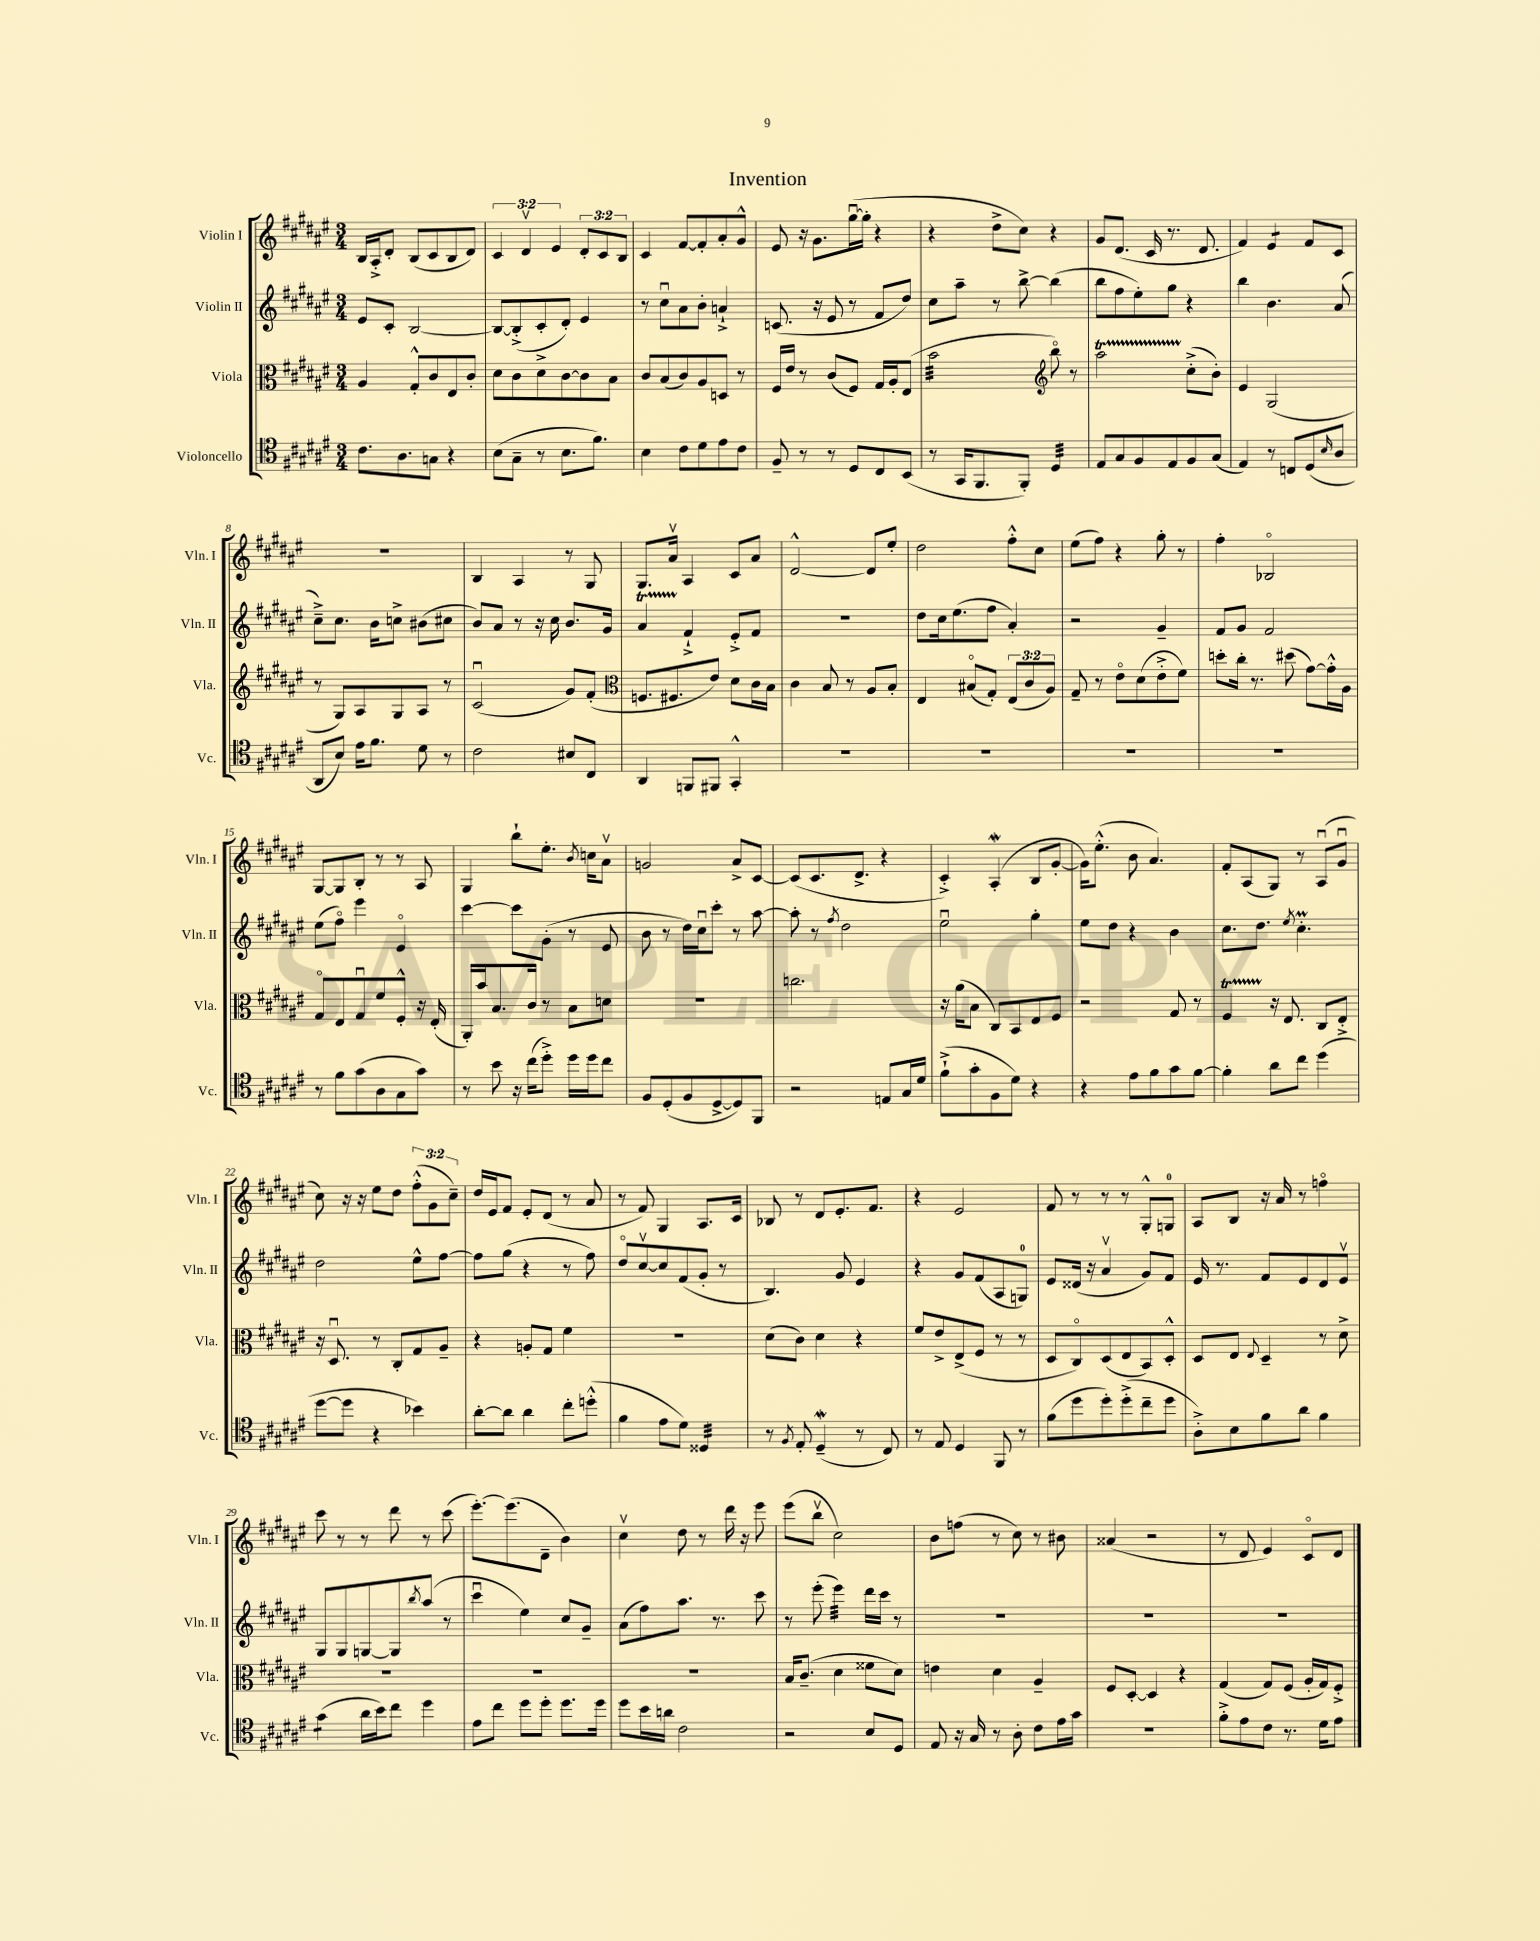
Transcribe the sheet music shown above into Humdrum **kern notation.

**kern	**kern	**kern	**kern
*staff4	*staff3	*staff2	*staff1
*clefC4	*clefC3	*clefG2	*clefG2
*k[f#c#g#d#a#e#]	*k[f#c#g#d#a#e#]	*k[f#c#g#d#a#e#]	*k[f#c#g#d#a#e#]
*M3/4	*M3/4	*M3/4	*M3/4
8.c#\L	4A#/	8e#/L	16B/LL
.	.	.	16A#'^/J
.	.	8c#'/J	8d#'/J
8.A#\	.	.	.
.	8G#'^^/L	[2B/	(8B/L
8G\J	8c#/	.	8c#/
4r	8E#/	.	8B/
.	8c#'/J	.	8d#/J)
=	=	=	=
(8B\L	8d#\L	8B/_L	6c#/
8G#~\J	8c#\	(8B'^/]	.
.	.	.	6d#v/
8r	8d#^\	8c#'/	.
.	.	.	6e#/
8.B\L	[8c#\	8d#'/J)	.
.	8c#\]	4e#/	12d#'/L
8.f#\J)	.	.	.
.	.	.	12c#/
.	8B\J	.	.
.	.	.	12B/J
=	=	=	=
4B\	8c#/L	8r	4c#/
.	(8B/	8cc#u\L	.
8c#\L	8c#/)	8a#\	[8f#/L
8d#\	8A#/	8b'\J	8f#'/]
8e#\	8D/J	4a`^/	8a#'/
8c#\J	8r	.	8g#^^/J
=	=	=	=
8F#~/	16F#/LL	(8.c/	8e#/
.	16e#/JJ	.	.
8r	8r	.	16r
.	.	16r	8.g#\L
8r	(8c#/L	8e#/	.
8D#/L	8F#/J)	8r	([16gg#u\L
.	.	.	16gg#'\]JJ
8C#/	16G#/LL	8f#/L	4r
.	16A#'/J	.	.
(8BB/J	(8E#/J	8dd#/J)	.
=	=	=	=
8r	2b\	8cc#\L	4r
16GG#/LK	.	8aa#~\J	.
8.FF#/	.	.	.
.	.	8r	8dd#^\L
8FF#'/J)	.	[8bb^\	8cc#\J)
*	*clefG2	*	*
4D#/	8bbo\)	(4bb\]	4r
.	8r	.	.
=	=	=	=
8E#/L	2aa#\	8bb\L	8g#/L
8G#/	.	8ff#\	(8.d#/J
8F#/	.	8ee#'\)	.
.	.	.	16c#/
8E#/	.	8gg#\J	8.r
8F#/	(8cc#'^\L	4r	.
.	.	.	8.d#/
(8G#/J	8b'\J)	.	.
=	=	=	=
4E#/)	4e#/	4bb\	4f#/)
8r	(2G#/	4.b\	4e#/
8C/L	.	.	.
(8D#/	.	.	8f#/L
16qqB/	.	.	.
8A#/J	.	(8a#/	8c#/J
=	=	=	=
8AA#/L	8r	8cc#~^\L)	2.r
8B/J)	8G#/L)	8.cc#\J	.
16e#\LK	8A#/	.	.
8.f#\J	.	16b\LK	.
.	8G#/	8cc^\J	.
8d#\	8A#/J	(8b#\L	.
8r	8r	8cc#\J	.
=	=	=	=
2c#\	(2c#u/	8b/L)	4B/
.	.	8a#/J	.
.	.	8r	4A#/
.	.	16r	.
.	.	16cc#\	.
8B#/L	8g#/L)	8.b/L	8r
8C#/J	(8f#'/J	.	8G#/
.	.	16g#/Jk	.
=	=	=	=
*	*clefC3	*	*
4AA#/	8.F/L	4a#/	8.G#/L
.	8.F#/	.	16a#v/Jk
8FF/L	.	4f#`^/	4A#/
8FF#/J	8e#/J)	.	.
4GG#'^^/	8d#\L	8e#'^/L	8c#/L
.	16c#\L	8f#/J	8a#/J
.	16B\JJ	.	.
=	=	=	=
2.r	4c#\	2.r	[2d#^^/
.	8B/	.	.
.	8r	.	.
.	8A#/L	.	8d#/]L
.	8B'/J	.	8ee#'/J
=	=	=	=
2.r	4E#/	8dd#\L	2dd#\
.	.	16cc#\k	.
.	.	(8.ee#\	.
.	(8B#o/L	.	.
.	8G#'/J)	8ff#\J	.
.	(12E#/L	4a#'/)	8ff#'^^\L
.	12c#/	.	.
.	.	.	8cc#\J
.	12A#/J)	.	.
=	=	=	=
2.r	8G#~/	2r	(8ee#\L
.	8r	.	8ff#\J)
.	8e#o\L	.	4r
.	(8d#\	.	.
.	8e#'^\	4g#~/	8gg#'\
.	8f#\J)	.	8r
=	=	=	=
2.r	8dd'\L	8f#/L	4ff#'\
.	16cc#'\Jk	8g#/J	.
.	8.r	.	.
.	.	2f#/	2B-o/
.	(8dd#\	.	.
.	[8g#\L)	.	.
.	16g#'^^\]L	.	.
.	16A#\JJ	.	.
=	=	=	=
8r	8G#o/L	(8ee#\L	[8G#/L
8f#\L	8E#/	8ff#o\J)	8G#/]
(8g#\	8G#u/	4eee#\	8B'/J
8A#\	8f#/	.	8r
8G#\	8F#'^^/J	4e#o/	8r
8g#\J)	16r	.	8A#/
.	(16E#'/	.	.
=	=	=	=
8r	16AA#'/LL)	[4ccc#\	4G#/
.	16b/J	.	.
8b\	8.B/	.	.
16r	.	8ccc#\]L	8bb`\L
(16cc#\LK	16c#/Jk	.	.
8dd#'^\J)	8r	(8g#'\J	8.ee#'\J
16dd#\LL	8B\L	8r	.
.	.	.	8qb/
16dd#\J	.	.	16cc\LK
8cc#\J	8d\J	8e#/	8a#v\J
=	=	=	=
8F#/L	2.r	8b\	2g/
(8D#'/	.	8r	.
8F#/	.	16dd#\LL)	.
.	.	16cc#u\J	.
[8D#^/	.	8ccc#'\J	.
8D#/])	.	8r	8a#^/L
8FF#/J	.	[8aa#\	[8c#/J
=	=	=	=
2r	2.cc\	8aa#'\]	(8c#/]L
.	.	8r	8.c#/
.	.	8qff#/	.
.	.	2dd#\	.
.	.	.	8.d#^/J
8E/L	.	.	4r
16G#/L	.	.	.
16d#/JJ	.	.	.
=	=	=	=
(8f#`^\L	16r	2ee#u\	4c#'^/)
.	(16a#\LK	.	.
8g#'\	8B\J	.	.
8F#\	8C#/L)	.	(4A#'/
8d#\J)	8BB/	.	.
4r	8E#/	4gg#'\	8B/L
.	8F#/J	.	[8g#'/J
=	=	=	=
4r	2r	8ee#\L	16g#\]LK)
.	.	.	(8.ee#'^^\J
.	.	8dd#\J	.
8e#\L	.	4r	8b\
8f#\	.	.	4.a#/)
8g#\	8G#/	4b\	.
[8f#\J	8r	.	.
=	=	=	=
4f#'\]	4F#/	8.cc#\L	8f#'/L
.	.	.	(8A#/
.	.	8.dd#\J	.
8a#\L	16r	.	8G#/J)
.	8.E#/	.	.
.	.	8qee#/	.
8cc#\J	.	4.cc#'\	8r
(4dd#\	8C#/L	.	(8A#u/L
.	8E#'^/J	.	8g#u/J
=	=	=	=
[8dd#\L	16r	2dd#\	8cc#\)
.	8.D#u/	.	.
8dd#\]J	.	.	16r
.	.	.	16r
4r	8r	.	8ee#\L
.	8C#'/L	.	8dd#\J
4b-\)	8G#/	8ee#^^\L	(12ff#'^^\L
.	.	.	12g#\
.	8A#~/J	[8ff#\J	.
.	.	.	12cc#~\J)
=	=	=	=
[8a#'\L	4r	8ff#\]L	16dd#/LL
.	.	.	16e#/J
8a#\]J	.	(8gg#\J	8f#/J
4a#\	8A'/L	4r	8e#'/L
.	8G#/J	.	(8d#/J
8cc#'\L	4f#\	8r	8r
(8dd'^^\J	.	8ff#\)	8a#/
=	=	=	=
4f#\	2.r	8dd#o/L	8r
.	.	[8cc#v/	8f#/)
8e#\L	.	8cc#/]	4G#/
8d#\J)	.	(8f#/	.
4D##/	.	8g#'/J	8.A#/L
.	.	8r	.
.	.	.	16c#/Jk
=	=	=	=
8r	(8d#\L	4.B/)	8B-/
8qF#/	.	.	.
8E#'/	8c#\J)	.	8r
(4D#~/	4d#\	.	8d#/L
.	.	8g#/	8.e#'/
8r	4r	4e#/	.
.	.	.	8.f#/J
8C#/)	.	.	.
=	=	=	=
8r	8f#/L	4r	4r
8E#/	8e#^/	.	.
4D#/	(8E#^/	8g#/L	2e#/
.	8F#/J	(8f#/	.
8FF#/	8r	8A#/	.
8r	8r	8G/J)	.
=	=	=	=
(8f#\L	8D#/L	8e#/L	8f#/
8dd#\	8C#o/)	(16d##/Jk	8r
.	.	16r	.
8dd#'\)	(8D#/	4a#v/	8r
(8dd#'^\	8E#/	.	8r
8cc#~\	8BB/)	8g#/L)	8G#'^^/L
8dd#\J	8D#'^^/J	8f#/J	8G/J
=	=	=	=
8A#'^\L)	8D#/L	16e#/	8A#/L
.	.	8.r	.
8B\	8E#/J	.	8B/J
.	8qqE#/	.	.
8f#\	4D#~/	8f#/L	16r
.	.	.	16a#/
8a#\J	.	8e#/	8r
4f#\	8r	8d#/	4ffo\
.	8d#^\	8e#v/J	.
=	=	=	=
(4g#\	2.r	8G#/L	8ccc#\
.	.	8G#/	8r
16a#\LL	.	[8G/	8r
16b\J)	.	.	.
8cc#\J	.	8G/]	8ddd#\
.	.	8qbb/	.
4dd#\	.	(8aa#/J	8r
.	.	8r	(8ccc#\
=	=	=	=
8e#\L	2.r	4ccc#u\	[8.eee#'\L)
8cc#\J	.	.	.
.	.	.	(8.eee#\]
8dd#\L	.	4ee#\)	.
8dd#'\J	.	.	8d#~\J
8.dd#\L	.	8cc#/L	4b\)
.	.	8g#~/J	.
16dd#\Jk	.	.	.
=	=	=	=
8dd#\L	2.r	(8a#\L	4cc#v\
16b\L	.	8ff#\)	.
16a\JJ	.	.	.
2c#\	.	8.aa#\J	8dd#\
.	.	.	8r
.	.	8.r	.
.	.	.	16ddd#\
.	.	.	16r
.	.	8ccc#\	8eee#\
=	=	=	=
2r	16B/LK	8r	(8eee#\L
.	(8.c#~/J	.	.
.	.	(8eee#'\	8bbv\J
.	4d#\	4eee#\)	2cc#\)
8B/L	8f##\L	16ddd#\LL	.
.	.	16ccc#\JJ	.
8D#/J	8d#\J)	8r	.
=	=	=	=
8E#/	4e\	2.r	8b\L
16r	.	.	(8ff\J
16G#/	.	.	.
8r	4d#\	.	8r
8A#'\	.	.	8cc#\)
8c#\L	4A#~/	.	8r
16e#\L	.	.	8b#\
16g#\JJ	.	.	.
=	=	=	=
2.r	8F#/L	2.r	(4a##/
.	[8D#'/J	.	.
.	4D#/]	.	2r
.	4r	.	.
=	=	=	=
8f#'^\L	(4G#/	2.r	8r
8e#\	.	.	8d#/
8c#\J	8G#/L)	.	4e#/)
8.r	(8F#/J	.	.
.	16A#'/LL	.	8c#o/L
16d#\LK	16G#/J)	.	.
8e#\J	8F#'^/J	.	8d#/J
==	==	==	==
*-	*-	*-	*-
